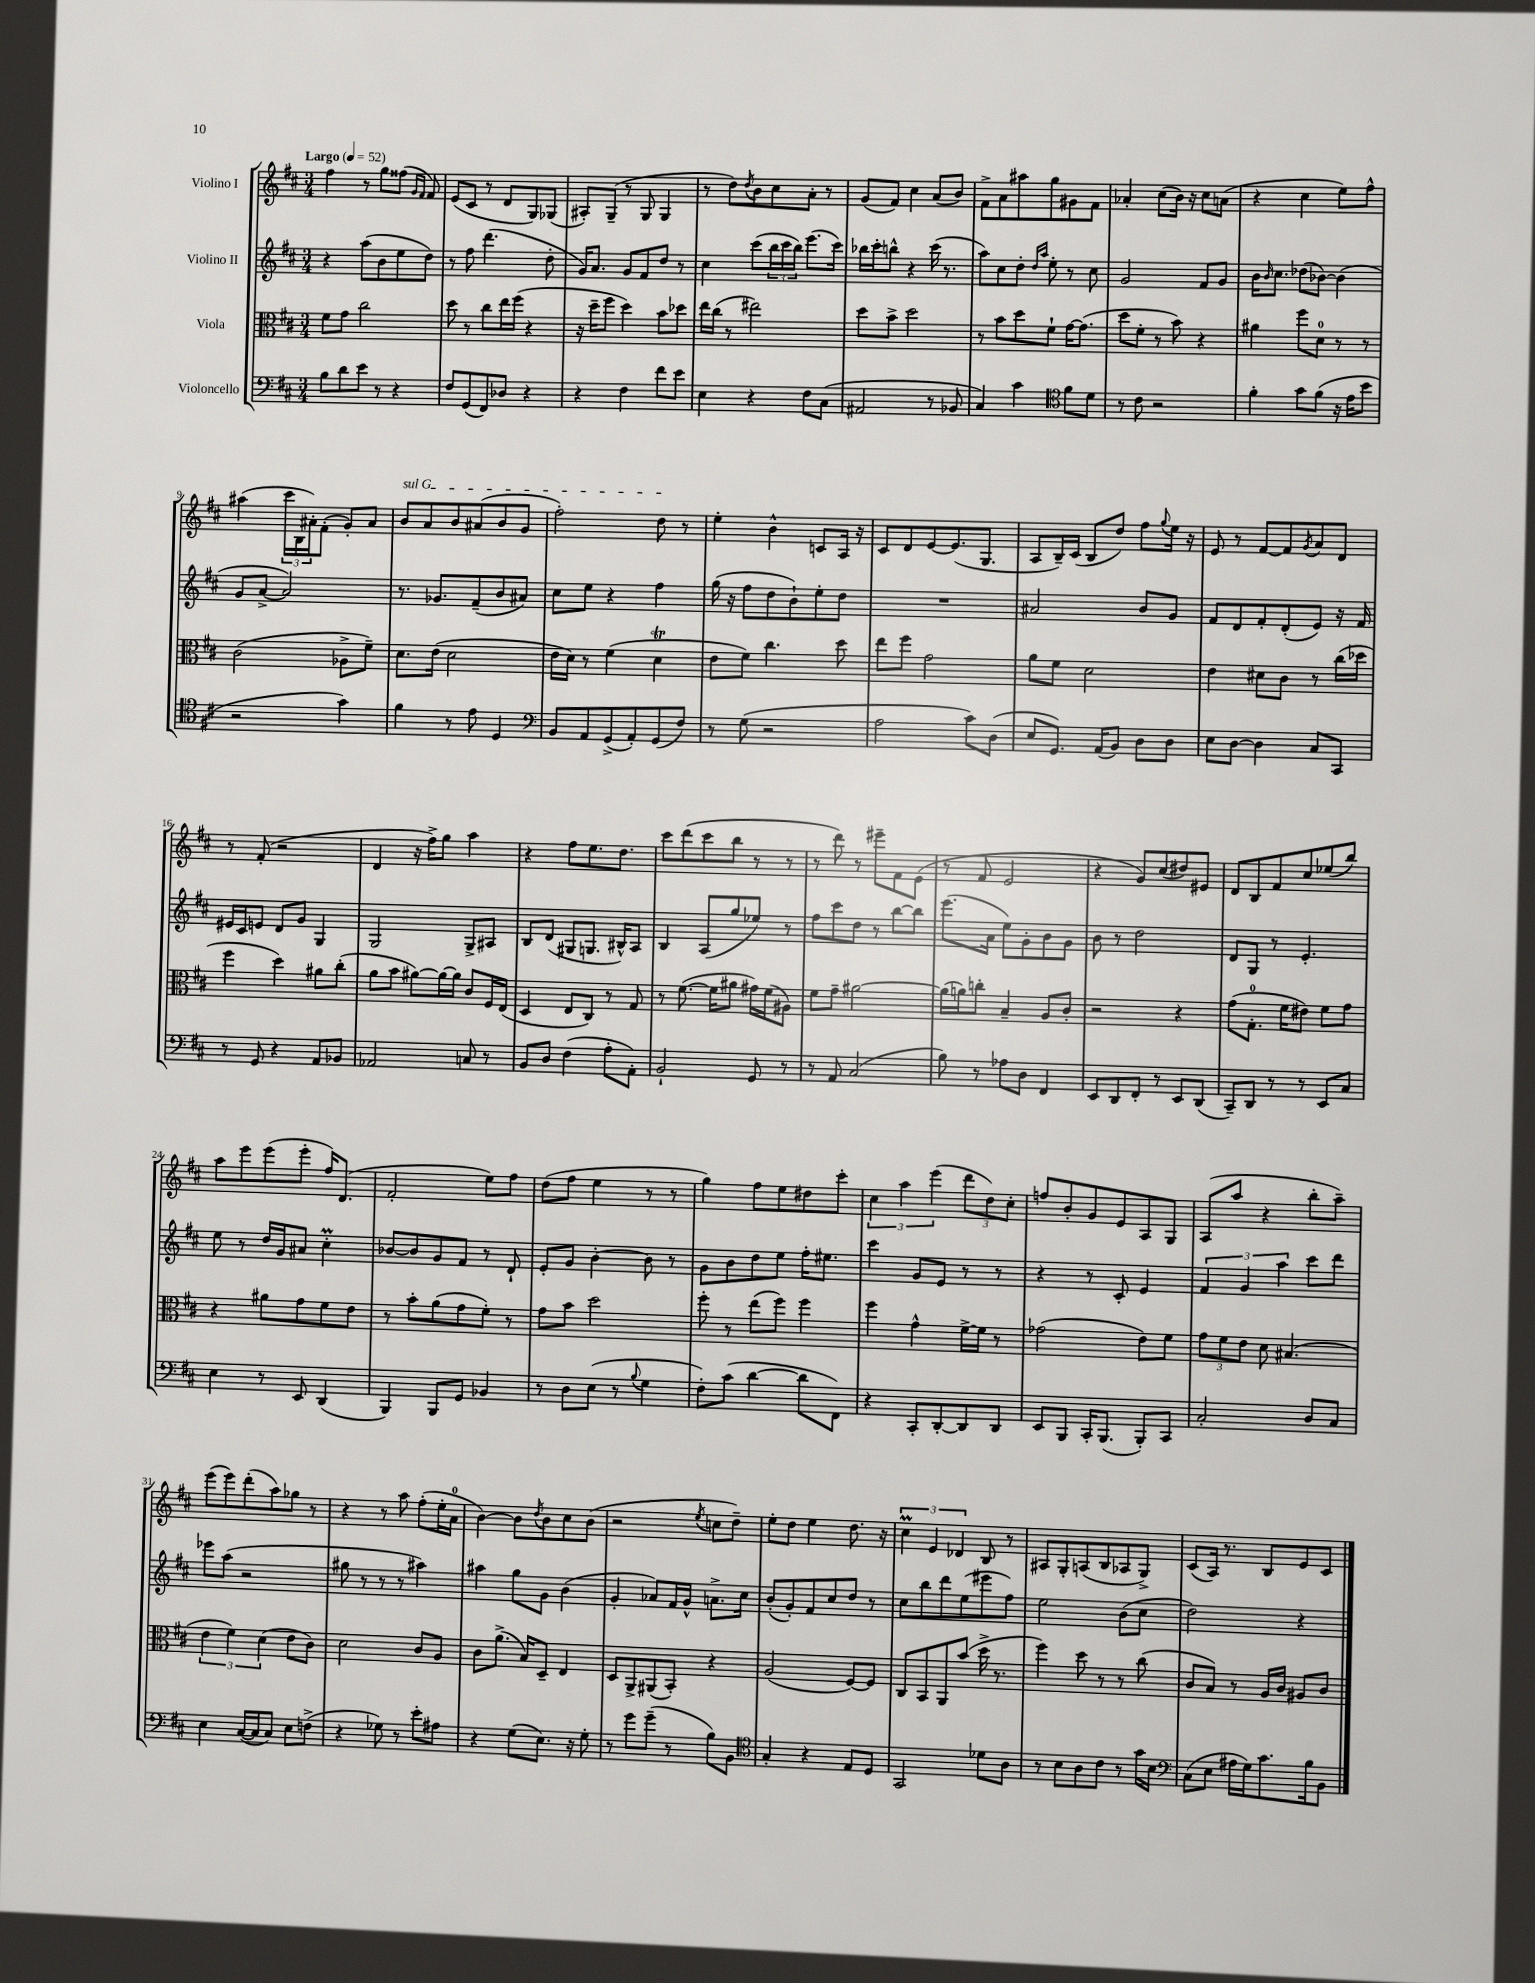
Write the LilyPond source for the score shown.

<<
\new StaffGroup <<
\new Staff = "s0" \with { instrumentName = "Violino I" } {
    \clef treble \key d \major \numericTimeSignature \time 3/4 \tempo "Largo" 4 = 52
    fis''4 r8 g''8 fisis''8( \grace { g'16 fis'16 } fis'8) |
    e'8( cis'8 r8 d'8 g8) ges8( |
    ais8-.) g8--( r8 g8 g4 |
    r8 d''8) \acciaccatura { d''8 } b'8 cis''8 a'8-. r8 |
    g'8( fis'8) cis''4 a'8( b'8) |
    fis'8-> a'8 ais''8 g''8 gis'8 fis'8 |
    aes'4-. cis''8( b'16) r16 cis''8 a'8( |
    r4 cis''4 e''8) fis''8-^ |
    ais''4( \tuplet 3/2 { cis'''16 b16 ais'16-.) } fis'8-.( g'8-.) ais'8 |
    \once \override TextSpanner.bound-details.left.text = \markup { \italic "sul G" } b'8\startTextSpan a'8 b'8 ais'8( b'8 g'8 |
    fis''2-.) d''8\stopTextSpan r8 |
    e''4-. b'4-^ c'8 a16 r16 |
    cis'8 d'8 e'8~ e'8.( g8. |
    a8 b16--) cis'16( b8 d''8) fis''8 \appoggiatura { g''8 } e''16 r16 |
    e'8 r8 fis'8~ fis'8 \acciaccatura { g'8 } a'8 d'8 |
    r8 fis'8-.( r2 |
    d'4 r16 fis''16->) g''8 a''4 |
    r4 fis''8 e''8. d''8. |
    cis'''8 d'''8( cis'''8 b''8 r8 r8 |
    r8 d'''8) r8 eis'''8-- fis'8 e'8( |
    r8 fis'8 e'2 |
    r4 g'8) cis''8( dis''8) eis'8 |
    d'8 b8 fis'8 cis''8 ees''8( b''8) |
    a''8 e'''8 e'''8( e'''8-. fis''16) d'8.( |
    fis'2-. e''8) fis''8 |
    d''8( fis''8 e''4 r8 r8 |
    g''4) fis''8 e''8 dis''8 cis'''8-. |
    \tuplet 3/2 { cis''4 a''4 e'''4( } \tuplet 3/2 { d'''8 d''8) cis''8-. } |
    f''8 b'8-. g'8 e'8 a8 g8 |
    a8( a''8 r4 b''8-. a''8--) |
    e'''8( e'''8) d'''8-.( a''8) ges''8 r8 |
    r4 r8 a''8 fis''8-.( e''16-. a'16-0 |
    b'4~) b'8 \acciaccatura { d''8 } b'8 cis''8 b'8( |
    r2 \acciaccatura { e''8 } c''8 d''8--) |
    e''8-. d''8 e''4 d''8. r16 |
    \tuplet 3/2 { cis''4\prall e'4 des'4 } b8 r8 |
    ais8 g8-. a8( b8 aes8 g8->) |
    cis'8( a16) r8. b8 e'8 cis'8 \bar "|." |
}
\new Staff = "s1" \with { instrumentName = "Violino II" } {
    \clef treble \key d \major \numericTimeSignature \time 3/4
    r4 a''8( b'8 e''8 d''8) |
    r8 fis''8 d'''4.( d''8-. |
    g'16) a'8. g'8 fis'8 d''8 r8 |
    cis''4 cis'''8( \tuplet 3/2 { b''16 cis'''16 b''16) } e'''8.( cis'''16) |
    bes''16 cis'''16-. b''8-^ r4 cis'''16( r8. |
    a''8) cis''8 d''8-. \grace { d''16 a''16 } e''8-. r8 cis''8 |
    g'2 fis'8 g'8 |
    b'16 \grace { b'16 } cis''8. des''8( bes'8~) bes'4( |
    g'8 a'8~-> a'2) |
    r8. ges'8. fis'8--( b'8 ais'8) |
    cis''8 e''8 r4 fis''4 |
    g''16( r16 fis''8 d''8 b'8-!) e''8-. d''8 |
    R2. |
    ais'2 b'8 g'8 |
    fis'8 d'8 fis'8-. d'8-.( e'8) r16 fis'16 |
    eis'16 cis'16 e'8 d'8 g'8 g4 |
    g2 g8-> ais8 |
    b8 d'8( gis8 g8. bis16-^) a8 |
    b4 a8( g''8 ees''8) r8 |
    fis''8 cis'''8 d''8 r8 b''8~ b''8 |
    e'''8.( a'16 e''8) g'8-. b'8 g'8 |
    b'8 r8 d''2 |
    d'8 g8 r8 e'4.-. |
    e''8 r8 d''16 g'16 ais'8 cis''4-.\prall |
    bes'8~ bes'8 g'8 fis'8 r8 d'8-! |
    e'8-. g'8 b'4~-. b'8 r8 |
    g'8 b'8 d''8 e''8 fis''16-. eis''8. |
    cis'''4 g'8 e'8 r8 r8 |
    r4 r8 cis'8-. e'4 |
    \tuplet 3/2 { fis'4 g'4 a''4 } cis'''8 d'''8 |
    ees'''8 a''8( r2 |
    gis''8 r8 r8 r8 ais''4) |
    ais''4 g''8 g'8 b'4( |
    g'4-. aes'8) fis'16 g'16-^ a'8.-> cis''16 |
    b'8-.( g'8-.) fis'8 cis''8 d''8 r8 |
    cis''8 b''8 d'''8 e''8( eis'''8 fis''8) |
    e''2 b'8( cis''8 |
    d''2) r4 \bar "|." |
}
\new Staff = "s2" \with { instrumentName = "Viola" } {
    \clef alto \key d \major \numericTimeSignature \time 3/4
    fis'8 g'8 cis''2 |
    d''8 r8 cis''8 e''16 fis''16( r4 |
    r16 d''16-- fis''8 d''4) b'8 des''8 |
    e''16 cis''16( r8 eis''2) |
    d''8 b'8-> d''2 |
    r8 b'8 d''8 fis'8-! g'16~ g'8.( |
    d''8 fis'8-. r8 b'8) r4 |
    ais'4 fis''8 d'8-0 r8 r8 |
    cis'2( aes8-> fis'8--) |
    d'8. e'16( d'2 |
    e'16 d'16) r8 fis'4( d'4\trill |
    e'8 fis'8) cis''4. d''8 |
    e''8 fis''8 g'2 |
    a'8 fis'8 d'2 |
    e'4 dis'8 cis'8 r8 cis''16( des''16 |
    fis''4 d''4) ais'8 cis''8-.( |
    a'8 b'8 ais'8~) ais'16~ ais'16 cis'8 fis16 e16( |
    d4 e8 cis8) r8 g8 |
    r8 fis'8.~( fis'16 ais'8 gis'16) fis'16( ais8) |
    fis'8 g'8-- ais'2~ |
    ais'16( a'16) c''8-. b4-- a8 cis'8-. |
    r2 r4 |
    g'8( g8.-0-. fis'16 eis'8) fis'8 g'8 |
    r4 ais'8 g'8 fis'8 e'8 |
    r8 b'8-. a'8( g'8 fis'8-.) r8 |
    g'8 b'8 d''2 |
    fis''8-. r8 e''8( fis''8) fis''4 |
    fis''4 g'4-^ fis'16~-> fis'16 r8 |
    ges'2( e'8) fis'8 |
    \tuplet 3/2 { g'8 fis'8 e'8 } d'8 bis4.( |
    \tuplet 3/2 { e'4 fis'4) d'4( } e'8 cis'8) |
    d'2 cis'8 a8 |
    cis'8 a'8.->( b16) d8-- e4 |
    d8 a,8-> ais,8( b,8-.) r4 |
    a2( fis8~) fis8 |
    cis8 b,8 a,8 b'8( d''16-> r8. |
    fis''4) d''8 r8 r8 cis''8( |
    cis'8 b8) r8 a16 cis'16 ais8 cis'8 \bar "|." |
}
\new Staff = "s3" \with { instrumentName = "Violoncello" } {
    \clef bass \key d \major \numericTimeSignature \time 3/4
    b8 d'8 e'8 r8 r4 |
    fis8 g,8( fis,8) des8 r4 |
    r4 fis4 fis'8 e'8 |
    e4 r4 fis8 cis8( |
    ais,2 r8 bes,8 |
    cis4) cis'4 \clef tenor fis'8 d'8 |
    r8 cis'8 r2 |
    fis'4-. g'8 fis'8( r16 e'16 b'8 |
    r2 g'4) |
    fis'4 r8 e'8 d4 |
    \clef bass b,8 a,8 g,8->( a,8-.) g,8( fis8) |
    r8 g8( r2 |
    a2 cis'8) d8( |
    e8 g,8.) a,16( b,8) d8 d8 |
    e8 d8~ d4 cis8 cis,8 |
    r8 g,8 r4 a,8 bes,8 |
    aes,2 c8 r8 |
    b,8 d8 fis4( a8-. a,8-.) |
    b,2-! g,8 r8 |
    r8 a,8 cis2( |
    b8) r8 aes8 d8 fis,4 |
    e,8 d,8 fis,8-. r8 e,8 d,8( |
    cis,8--) d,8 r8 r8 e,8 cis8 |
    e4 r8 e,8 d,4( |
    b,,4) b,,8 g,8 bes,4 |
    r8 d8 e8( r8 \appoggiatura { b8 } g4 |
    fis8-.) cis'8( d'4~ d'8 fis,8) |
    r4 cis,8-. d,8~-. d,8 d,8 |
    e,8 b,,8 cis,16-. b,,8.( b,,8-.) cis,8 |
    cis2-. d8 cis8 |
    e4 cis16~( cis16 cis8) e8 f8->( |
    r4 ges8) r8 e'8-. ais8 |
    r4 g8( e8.) r16 g8-. |
    r8 g'8 g'8--( r8 b8) b,8 |
    \clef tenor g4-. r4 e8 d8 |
    g,2 des'8 a8 |
    r8 b8 a8 cis'8 r8 g'16 b16 |
    \clef bass cis8( e8 ais16 g16) cis'8. b16 b,8 \bar "|." |
}
>>
>>
